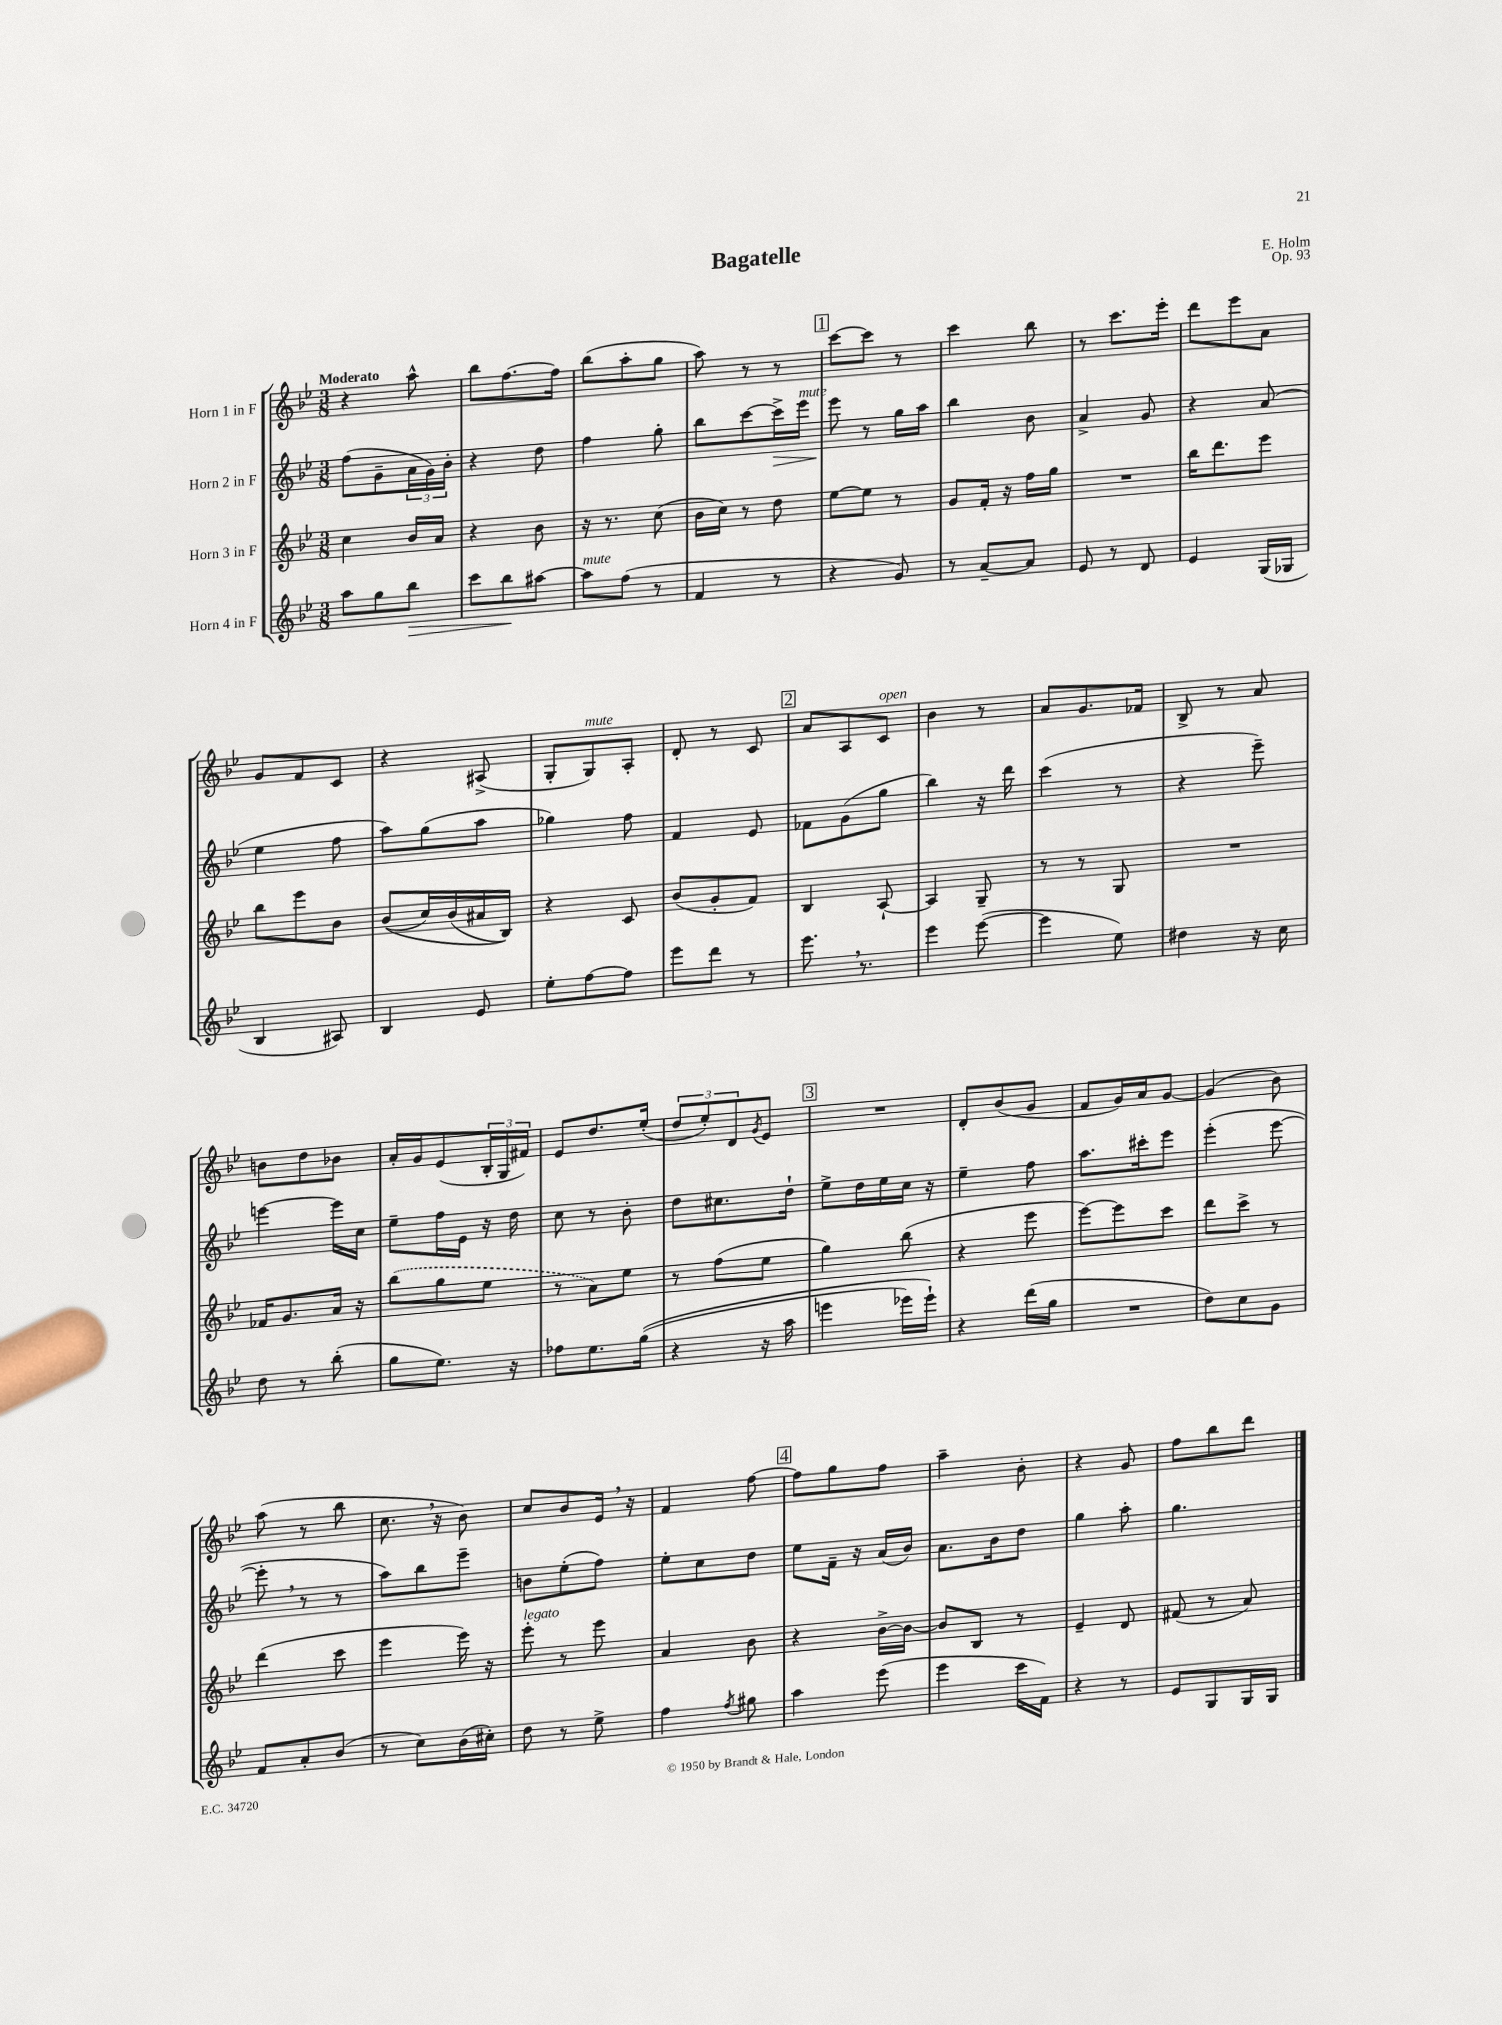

**kern	**kern	**kern	**kern
*staff4	*staff3	*staff2	*staff1
*clefG2	*clefG2	*clefG2	*clefG2
*k[b-e-]	*k[b-e-]	*k[b-e-]	*k[b-e-]
*M3/8	*M3/8	*M3/8	*M3/8
8aa	4cc	(8ff	4r
8gg	.	8g~	.
8bb-	16b-	24a	8aa^^
.	.	24g)	.
.	16a	.	.
.	.	24b-'	.
=	=	=	=
8ccc	4r	4r	8bb-
8bb-	.	.	[8.ff
[8aa#	8b-	8dd	.
.	.	.	16ff]
=	=	=	=
8aa#]	16r	4ff	(8bb-
.	8.r	.	.
(8ff	.	.	8aa'
8r	(8cc	8gg'	8gg
=	=	=	=
4f	16b-	8bb-	8aa)
.	16cc)	.	.
.	8r	[8ccc	8r
8r	8dd	16ccc^]	8r
.	.	16eee-	.
=	=	=	=
4r	[8ee-	8eee-	[8ccc
.	8ee-]	8r	8ccc]
8g)	8r	16gg	8r
.	.	16aa	.
=	=	=	=
8r	8g	4bb-	4ccc
[8a~	16f'	.	.
.	16r	.	.
8a]	16ff	8b-	8bb-
.	16gg	.	.
=	=	=	=
8e-	4.r	4a^	8r
8r	.	.	8.ccc
8d	.	8g	.
.	.	.	16eee-'
=	=	=	=
4e-	16bb-	4r	8ddd
.	8.ddd	.	.
.	.	.	8eee-
(16G	8eee-	(8a	8a
16G-	.	.	.
=	=	=	=
4B-	8bb-	4ee-	8g
.	8eee-	.	8f
8A#)	8b-	8ff	8c
=	=	=	=
4B-	&((8b-	8aa)	4r
.	16cc)	(8gg	.
.	(16b-	.	.
8e-	16a#	8aa	(8A#^
.	16B-)&)	.	.
=	=	=	=
8ee-'	4r	4gg-)	8G'
[8ff	.	.	8G)
8ff]	8c	8ff	8A'
=	=	=	=
8eee-	(8b-	4f	8d'
8ddd	8g'	.	8r
8r	8f)	8e-	8c
=	=	=	=
8.eee-	4B-	8f-	8a
.	.	(8g	8A
8.r	.	.	.
.	[8A`	8gg	8c
=	=	=	=
4eee-	4A]	4bb-)	4b-
([8eee-	8G~	16r	8r
.	.	16ddd	.
=	=	=	=
4eee-]	8r	(4ccc	8a
.	8r	.	8.g
8ee-)	8G	8r	.
.	.	.	16f-
=	=	=	=
4dd#	4.r	4r	8B-^
.	.	.	8r
16r	.	8eee-~)	8a
16cc	.	.	.
=	=	=	=
8dd	16f-	[4eee	8b
.	8.g	.	.
8r	.	.	8dd
(8bb-'	16a	16eee]	8b-
.	16r	16cc	.
=	=	=	=
8gg	(8bb-	8ee-~	16a'
.	.	.	16g
8.ee-)	8gg	16ff	(8e-
.	.	16e-	.
.	8ee-	16r	24B-'
.	.	.	24G
16r	.	16dd	.
.	.	.	24f#)
=	=	=	=
8ff-	8r	8cc	8e-
8.ee-	8a)	8r	8.dd
.	8ee-	8b-'	.
&((16gg	.	.	(16ee-'
=	=	=	=
4r	8r	8dd	12dd
.	.	.	12ee-')
.	(8ff	8.cc#	.
.	.	.	12d
.	.	.	8qg
16r	8ee-	.	8e-
16aa	.	16dd`	.
=	=	=	=
4eee	4gg)	8ee-^	4.r
.	.	16dd	.
.	.	16ee-	.
16eee-)	(8bb-	16cc	.
16eee-`&)	.	16r	.
=	=	=	=
4r	4r	4ee-~	8d'
.	.	.	(8b-
(16ddd	8eee-	8ff	8g
16gg	.	.	.
=	=	=	=
4.r	[8eee-)	8.aa	8f
.	8eee-]	.	16g)
.	.	16ccc#'	16a
.	8ccc	8eee-	[8g
=	=	=	=
8dd)	8ddd	(4eee-'	(4g]
8cc	8ccc^	.	.
8g	8r	[8eee-	8b-)
=	=	=	=
8f	(4ddd	8eee-']	(8aa
8a'	.	8r	8r
(8b-	8ccc	8r	8bb-
=	=	=	=
8r	4eee-	8aa)	8.cc
8cc)	.	8bb-	.
.	.	.	16r
(16b-	16eee-)	8eee-~	8b-)
16cc#')	16r	.	.
=	=	=	=
8dd	8eee-'	8b	8cc
8r	8r	(8ee-'	8b-
8ee-^	8eee-	8ff)	16e-
.	.	.	16r
=	=	=	=
4ff	4a	8ee-'	4f
.	.	8cc	.
8qff	.	.	.
8gg#	8b-	8dd	[8ff
=	=	=	=
4aa	4r	8ee-	8ff]
.	.	16f~	8gg
.	.	16r	.
(8eee-	[16b-^	(16a	8ff
.	16b-_	16b-)	.
=	=	=	=
4eee-	8b-]	8.a	4aa~
.	8B-	.	.
.	.	16b-	.
16ccc	8r	8dd	8b-'
16f)	.	.	.
=	=	=	=
4r	4e-~	4gg	4r
8r	8d	8aa'	8g
=	=	=	=
8e-	(8f#	4.gg	8ff
8G	8r	.	8bb-
16G	8a)	.	8ddd
16G	.	.	.
==	==	==	==
*-	*-	*-	*-
